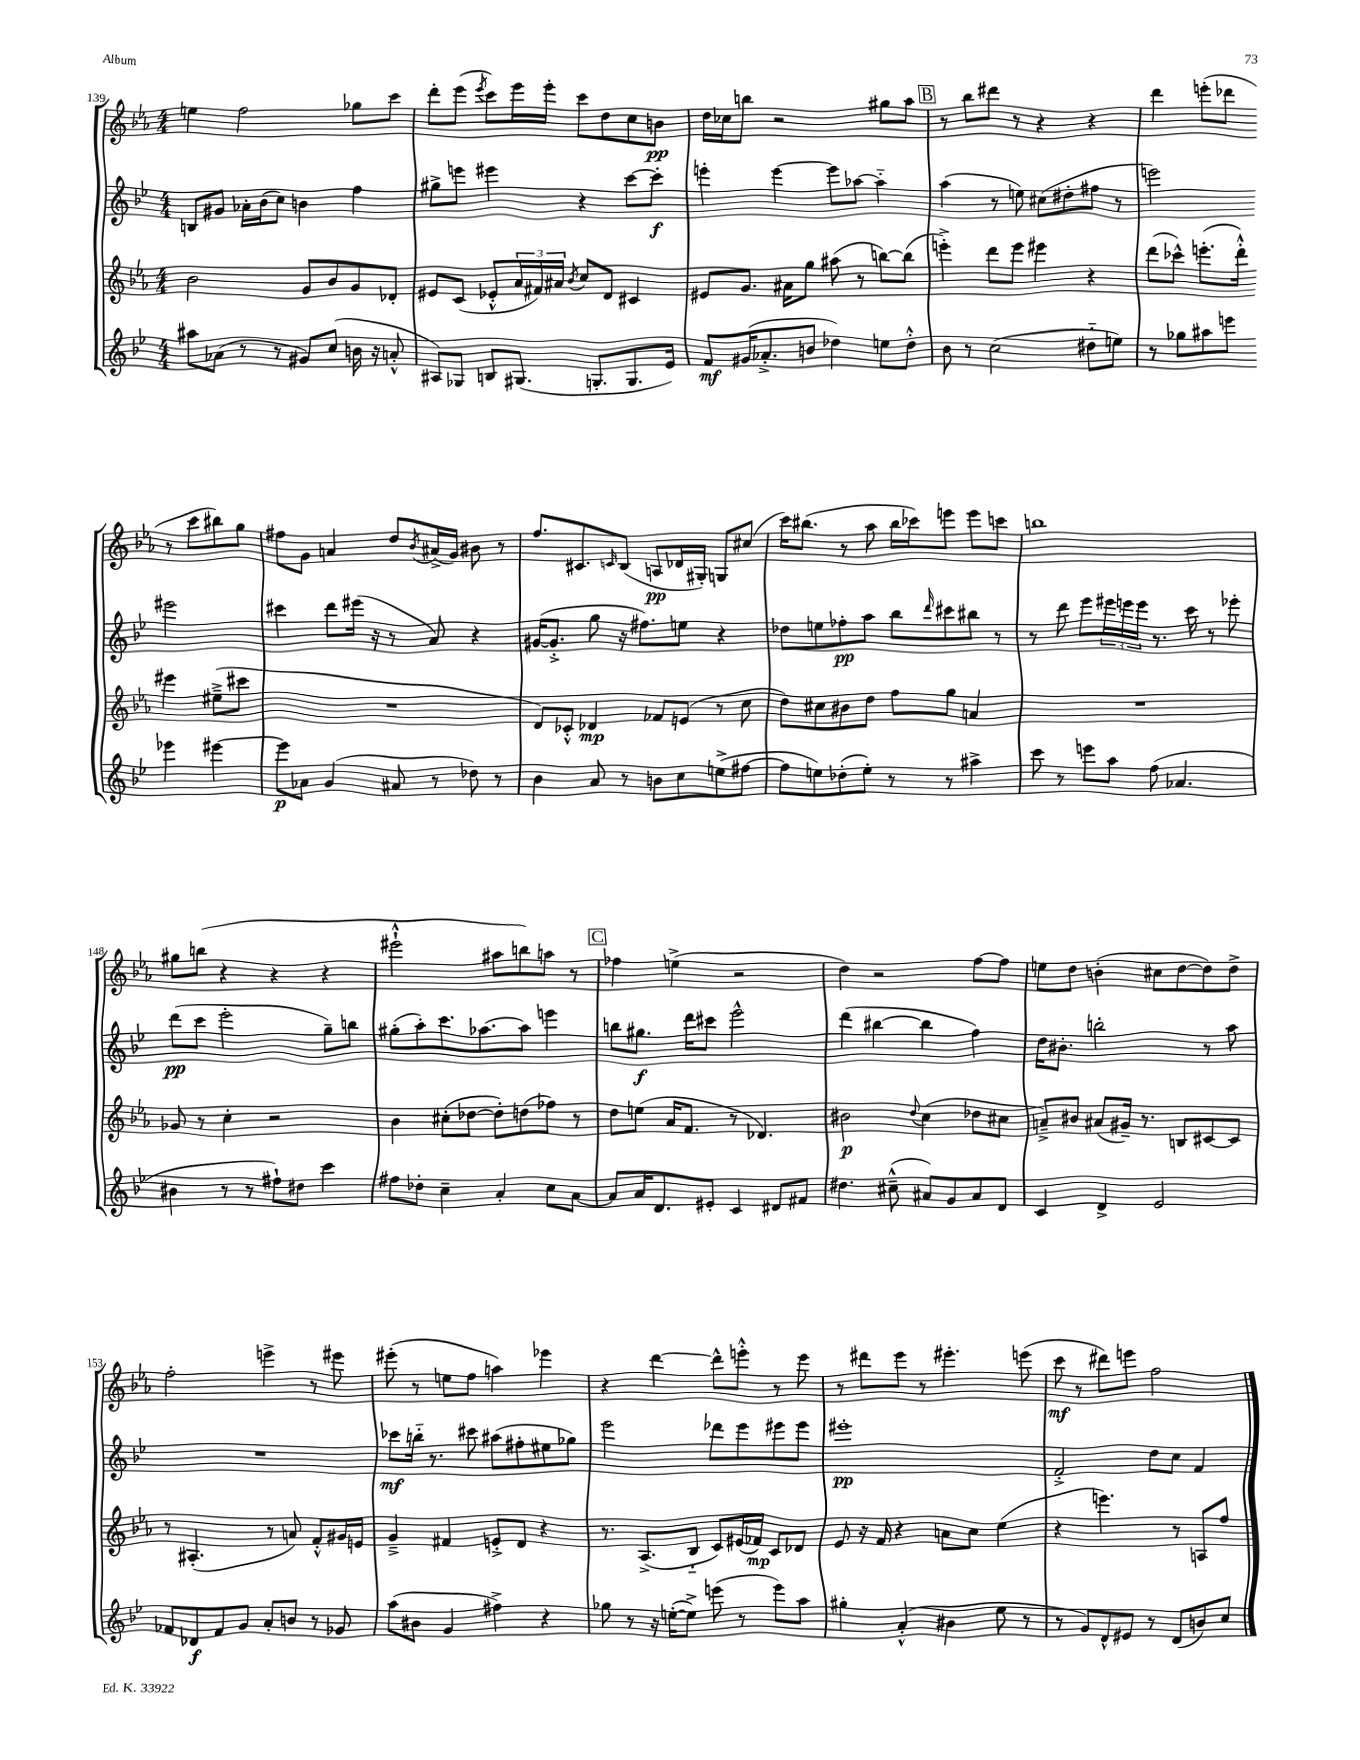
<<
\new StaffGroup <<
\new Staff = "s0" {
    \clef treble \key ees \major \numericTimeSignature \time 4/4
    e''4 f''2 ges''8 c'''8 |
    d'''8-. ees'''8( \acciaccatura { ees'''8 } c'''8) ees'''16 ees'''16-. c'''8 d''8 c''8 b'8\pp |
    d''16 ces''16 b''8 r2 gis''8 aes''8 |
    \mark \markup { \box "B" } r8 bes''8 dis'''8 r8 r4 r4 |
    d'''4 e'''8-.( des'''8 r8 c'''8 bis''8) g''8 |
    fis''8 g'8 a'4 d''8 \acciaccatura { bes'8 } ais'16->( g'16) bis'8 r8 |
    f''8. cis'8. \grace { c'16 } bes8( a8\pp des'16 gis16-.) g8 cis''8( |
    c'''16) bis''8.( r8 aes''8 bis''16 ces'''16) e'''8 e'''8 c'''8 |
    b''1 |
    gis''8 b''8( r4 r4 r4 |
    eis'''2-!-^ ais''8 b''8) a''8 r8 |
    \mark \markup { \box "C" } fes''4 e''4->( r2 |
    d''4) r2 f''8~ f''8 |
    e''8 d''8 b'4-.( cis''8 d''8~ d''8) d''8-> |
    f''2-. e'''4-> r8 eis'''8 |
    eis'''8-.( r8 e''8 f''8 a''4) ees'''4 |
    r4 d'''4~ d'''8-^ e'''8-.-^ r8 e'''8 |
    r8 dis'''8 ees'''8 r8 eis'''4.-. e'''8( |
    c'''8\mf r8 dis'''8) e'''8 f''2 \bar "|." |
}
\new Staff = "s1" {
    \clef treble \key bes \major \numericTimeSignature \time 4/4
    b8 gis'8 aes'16-. bes'16( c''8) b'4 f''4 |
    gis''8-> e'''8 eis'''4 r4 c'''8~ c'''8-.\f |
    e'''4-. e'''4~ e'''8 aes''8~ aes''4-_ |
    \mark \markup { \box "B" } a''4( r8 e''8) cis''8( dis''8-. fis''8 r8 |
    e'''2) eis'''2 |
    cis'''4 d'''8 eis'''16( r16 r8 a'8) r4 |
    gis'16~( gis'8.-.-> g''8 r16 fis''8.) e''8 r4 |
    des''8 e''8 fes''8-.\pp a''8 bes''8 \grace { d'''16 } cis'''8 bis''8 r8 |
    r8 d'''8 ees'''8 \tuplet 3/2 { eis'''16 e'''16 e'''16 } r8. c'''16 r8 ees'''8-. |
    d'''8\pp( c'''8 ees'''2-. g''8--) b''8 |
    gis''8-.( a''8-.) c'''8. aes''8.~ aes''8 e'''4 |
    \mark \markup { \box "C" } b''8 gis''8.\f d'''16 cis'''8 ees'''2-^ |
    d'''4( bis''4~ bis''4 f''4) |
    d''16 bis'8.-. b''2-. r8 a''8 |
    R1 |
    ces'''8\mf b''16-_ r8. cis'''8 ais''8( fis''8-. eis''8 ges''8) |
    ees'''2 des'''8 ees'''8 eis'''8 eis'''8 |
    eis'''1-.\pp |
    f'2-.-> d''8 c''8 f'4 \bar "|." |
}
\new Staff = "s2" {
    \clef treble \key ees \major \numericTimeSignature \time 4/4
    bes'2 g'8 bes'8 g'8 des'8-. |
    eis'8 c'8( ees'8-.-^ \tuplet 3/2 { aes'16 fis'16) ais'16 } \acciaccatura { bes'8 } c''8 d'8 cis'4 |
    eis'8 g'8. ais'16 g''8 ais''8( r8 b''8~) b''8( |
    \mark \markup { \box "B" } e'''4-.->) d'''8 e'''8 eis'''4 r4 |
    d'''8( ces'''8-^) e'''8.-.( d'''16-.-^) eis'''4 eis''8--->( cis'''8 |
    R1 |
    d'8) ces'8-.-^ des'4\mp fes'8 e'8( r8 c''8 |
    d''8) cis''8 bis'8 d''8 f''8 g''8 a'4 |
    R1 |
    ges'8 r8 c''4-. r2 |
    bes'4 cis''8-.( des''8~ des''8-.) d''8( fes''8) r8 |
    \mark \markup { \box "C" } d''8 e''8( aes'16 f'8. r8 des'4.) |
    bis'2\p \appoggiatura { d''8 } c''4( des''8 cis''8 |
    a'8--->) bis'8 ais'8( gis'16--) r8. b8 cis'8~ cis'8 |
    r8 ais4.-.( r8 a'8) f'8-.-^ gis'16 e'16 |
    g'4---> fis'4 e'8-.-> d'8 r4 |
    r8. aes8.->( bes8-_ c'8) eis'16( fes'16\mp) c'8 des'8 |
    ees'8 r16 f'16 r4 a'8 c''8 ees''4( |
    r4 e'''4.) r8 a8 f''8 \bar "|." |
}
\new Staff = "s3" {
    \clef treble \key bes \major \numericTimeSignature \time 4/4
    ais''8 aes'8( r8 r8 gis'8) c''8( b'16 r16 a'8-.-^ |
    ais8) ges8 b8 gis8.( g8.-. g8. ees'16) |
    f'8\mf gis'16( aes'8.-.-> b'8 des''4) e''8 des''8-.-^ |
    \mark \markup { \box "B" } bes'8 r8 c''2( dis''8-_ e''8) |
    r8 ges''8 ais''8 e'''8 ees'''4 eis'''4~ |
    eis'''8\p aes'8 g'4( ais'8 r8 des''8) r8 |
    bes'4 a'8 r8 b'8 c''8 e''8->( fis''8~ |
    fis''8 e''8) des''8-.( e''8-.) r8 r8 ais''4-> |
    c'''8 r8 e'''8 a''8 f''8( aes'4. |
    bis'4 r8 r8 fis''8-!) dis''8 c'''4 |
    fis''8 des''8-. c''4-- a'4-. c''8 a'8~ |
    \mark \markup { \box "C" } a'8 a'16 d'8. eis'8-. c'4 dis'8 fis'8 |
    dis''4. cis''8---^( ais'8) g'8 ais'8 d'8 |
    c'4 d'4-> ees'2 |
    fes'8 des'8\f fes'8 g'8 a'8-. b'8 r8 ges'8 |
    a''8( bis'8 g'4 fis''4->) r4 |
    ges''8 r8 r16 e''16~-.( e''8->) e'''8( r8 e'''8) a''8 |
    gis''4-. a'4-.-^( bis'4 ees''8 r8 |
    r8 g'8) d'8-^ eis'8 r8 d'8( b'8) c''8 \bar "|." |
}
>>
>>
\layout { \context { \Score currentBarNumber = #139 } }
